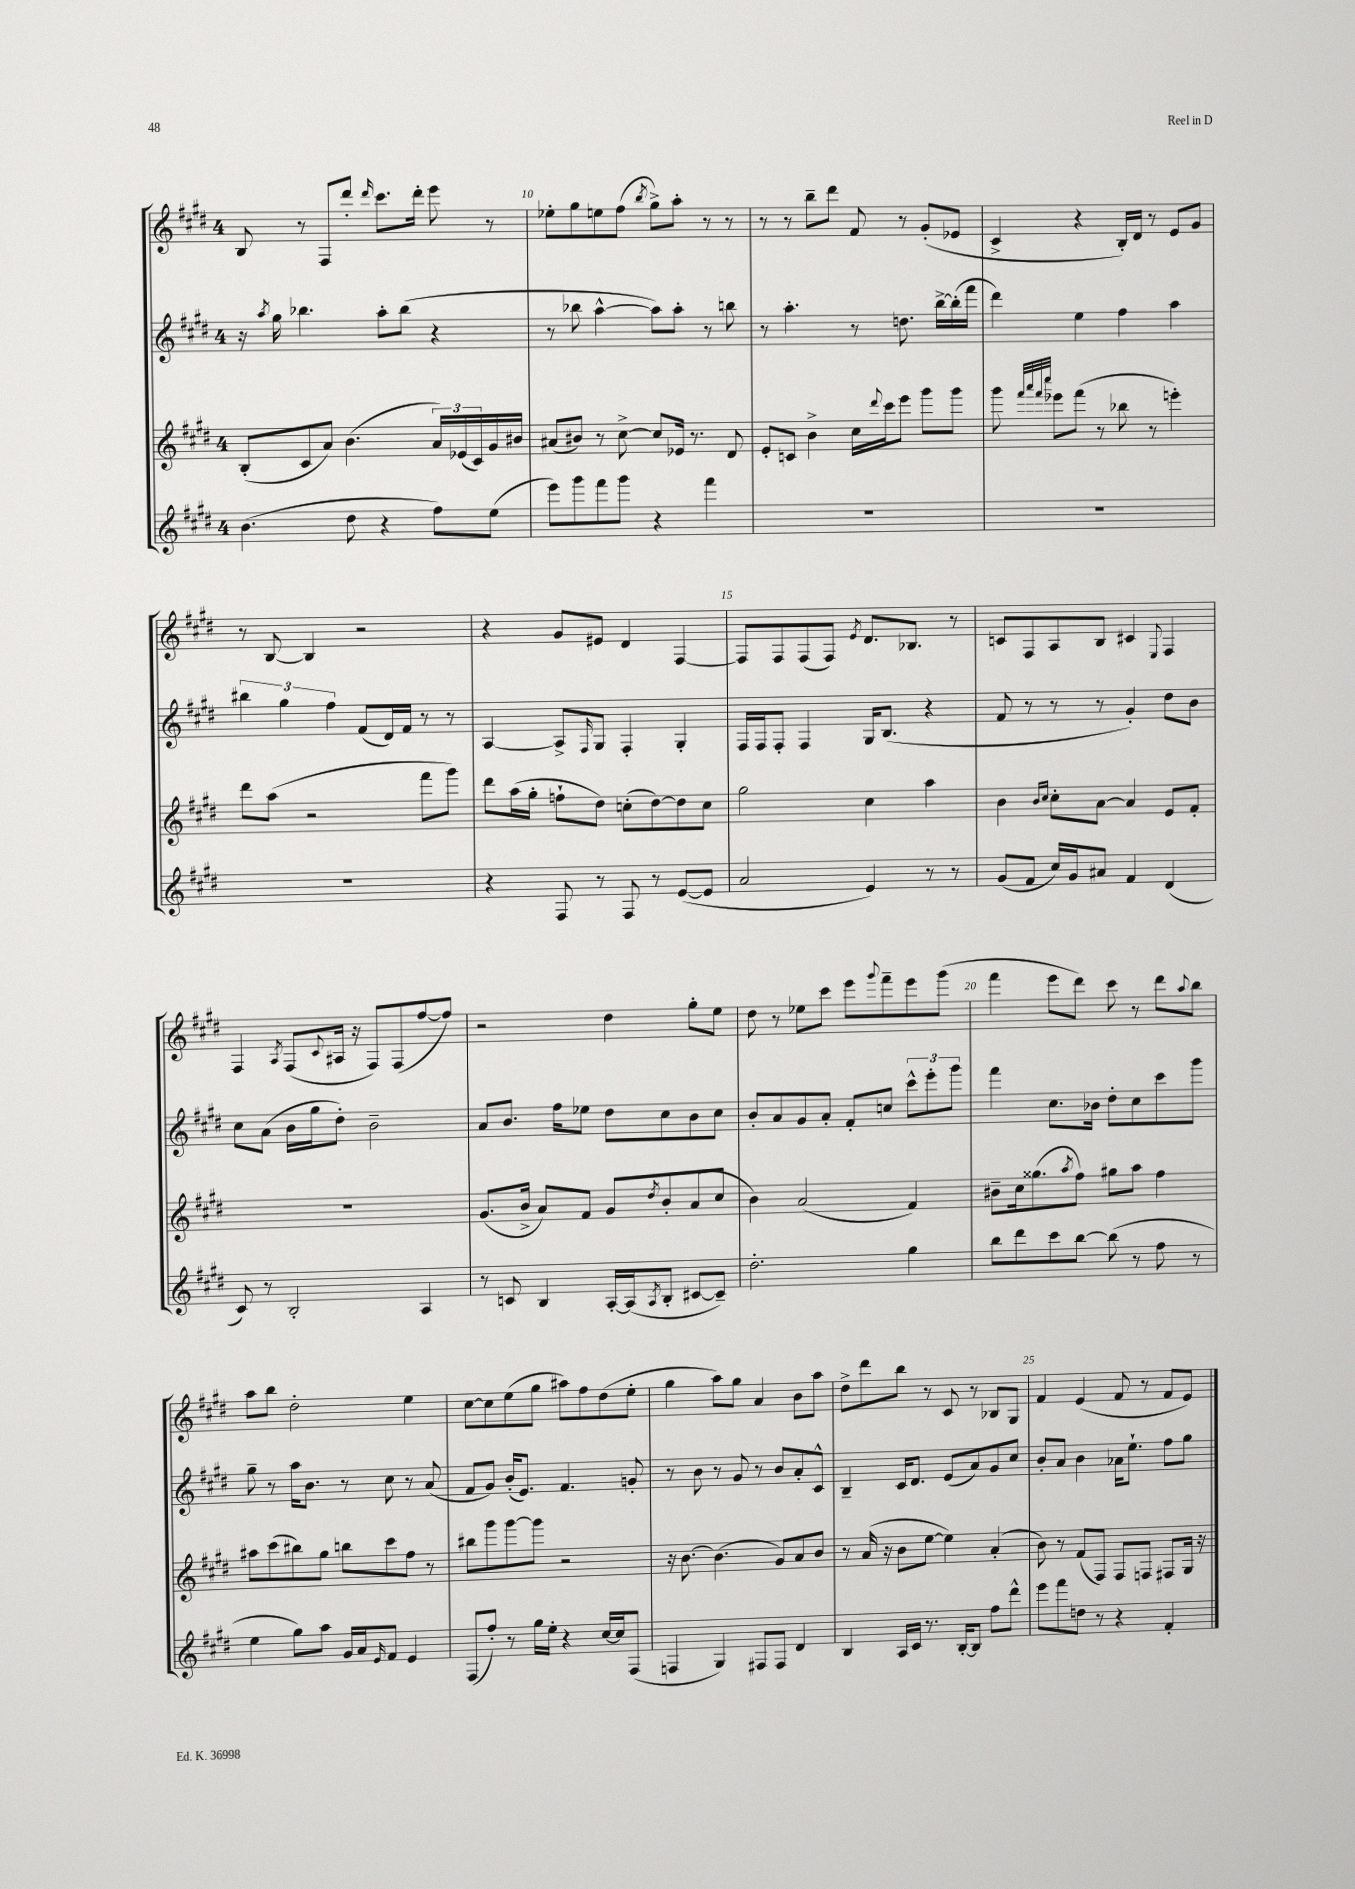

**kern	**kern	**kern	**kern
*staff4	*staff3	*staff2	*staff1
*clefG2	*clefG2	*clefG2	*clefG2
*k[f#c#g#d#]	*k[f#c#g#d#]	*k[f#c#g#d#]	*k[f#c#g#d#]
*M4/4	*M4/4	*M4/4	*M4/4
(4.b\	(8B'/L	16r	8B/
.	.	8qaa/	.
.	.	16gg#\	.
.	8c#/	4.bb-\	8r
.	8a/J)	.	8F#/L
8dd#\	(4.b\	.	8ddd#'/J
.	.	.	16qqddd#/
4r	.	8aa'\L	8.ccc#\L
.	.	(8bb-\J	.
.	.	.	16ddd#'\Jk
8ff#\L)	24a/LL)	4r	8eee\
.	(24e-/	.	.
.	24c#/)	.	.
(8ee\J	16g#/	.	8r
.	16b#/JJ	.	.
=	=	=	=
8eee\L)	(8a#/L	8r	8ee-'\L
8ggg#\	8b#/J)	8bb-\	8gg#\
8fff#\	8r	[4aa^^\	8ee\
8ggg#\J	[8cc#^\	.	(8ff#\J
.	.	.	8qbb/
4r	8cc#/]L	8aa\]L)	8gg#^\L)
.	16e-/Jk	8aa'\J	8aa'\J
.	8.r	.	.
4fff#\	.	8r	8r
.	8d#/	8bb\	8r
=	=	=	=
1r	8e'/L	8r	8r
.	8c/J	4.aa'\	8r
.	4b^\	.	8bb~\L
.	.	.	8ddd#\J
.	16cc#\LL	8r	8f#/
.	8qqddd#/	.	.
.	16ccc#\J	.	.
.	8eee\J	8.dd\	8r
.	8ggg#\L	.	(8g#'/L
.	.	[16bb^\LL	.
.	8ggg#\J	(16bb'\]	8e-/J
.	.	16fff#\JJ	.
=	=	=	=
1r	8ggg#\	4ddd#\)	4c#^/
.	32qqfff#/LLL	.	.
.	32qqaaa/	.	.
.	32qqfff#/	.	.
.	32qqcccc#/JJJ	.	.
.	8eee-\L	.	.
.	(8fff#\J	4ee\	4r
.	8r	.	.
.	8bb-\	4ff#\	16B'/LL)
.	.	.	16d#/JJ
.	8r	.	8r
.	4eee'\)	4aa\	8e/L
.	.	.	8g#/J
=	=	=	=
1r	8ddd#\L	6bb#\	8r
.	(8aa\J	.	[8B/
.	.	6gg#\	.
.	2r	.	4B/]
.	.	6ff#\	.
.	.	(8f#/L	2r
.	.	16d#/L)	.
.	.	16f#/JJ	.
.	8fff#\L	8r	.
.	8ggg#\J)	8r	.
=	=	=	=
4r	8ddd#\L	[4A/	4r
.	(16aa\L	.	.
.	16gg#'\JJ	.	.
8F#/	8ff`\L	8A^/]L	8g#/L
.	.	16qqF#/	.
8r	8dd#\J)	8G#/J	8e#/J
8F#/	(8cc'\L	4F#'/	4d#/
8r	[8dd#\)	.	.
([8e/L	8dd#\]	4G#'/	[4F#/
8e/]J	8cc\J	.	.
=	=	=	=
2a/	2gg#\	16F#/LL	8F#/]L
.	.	16F#/J	.
.	.	8F#'/J	8F#/
.	.	4F#/	(8F#/
.	.	.	8F#/J)
.	.	.	8qe/
4e/)	4cc#\	16G#/LK	8.d#/L
.	.	(8.B/J	.
.	.	.	8.B-/J
8r	4aa\	4r	.
8r	.	.	8r
=	=	=	=
(8g#/L	4b\	8f#/	8c/L
8f#/J	.	8r	8F#/
.	16qqb/LL	.	.
.	16qqcc#/JJ	.	.
16cc#/LL)	8cc#'\L	8r	8A/
16g#/J	.	.	.
8a#/J	[8a\J	8r	8B/J
4f#/	4a/]	4g#'/)	4c#/
.	.	.	8qqE/
(4d#/	8e/L	8dd#\L	4F#/
.	8f#'/J	8b\J	.
=	=	=	=
8c#/)	1r	8cc#\L	4F#/
8r	.	(8a\J	.
.	.	.	8qA/
2B'/	.	16b\LL	(8F#/L
.	.	16gg#\J	.
.	.	.	8qqc#/
.	.	8dd#'\J)	16A#/Jk
.	.	.	16r
.	.	2b~\	8F#/L)
.	.	.	(8F#/
4A/	.	.	[8ff#/
.	.	.	8ff#/]J)
=	=	=	=
8r	(8.g#/L	8a/L	2r
8c/	.	8.b/J	.
.	16b^/Jk	.	.
4B/	8a/L)	.	.
.	.	16ff#\LK	.
.	8f#/J	8ee-\J	.
[16A'/LL	8g#/L	8dd#\L	4dd#\
(16A/]J	.	.	.
8qA/	8qdd#/	.	.
8B'/J	8b'/	8cc#\	.
[8c#/L	(8a/	8b\	8gg#'\L
8c#~/]J)	8cc#/J	8cc#\J	8ee\J
=	=	=	=
2.dd#'\	4b\)	8b'/L	8dd#\
.	.	8a/	8r
.	(2a/	8g#/	8ee-\L
.	.	8a'/J	8ccc#\J
.	.	8f#'/L	8eee\L
.	.	.	8qqggg#/
.	.	8cc/J	8fff#~\
4gg#\	4f#/)	12ccc#^^\L	8eee\
.	.	12eee'\	.
.	.	.	(8ggg#\J
.	.	12ggg#\J	.
=	=	=	=
8bb\L	8b#~\L	4fff#\	4fff#\
8ddd#\	16cc#\k	.	.
.	(8.gg##\	.	.
8ccc#\	.	8.cc#\L	8eee\L
.	8qaa/	.	.
[8bb\J	8ff#\J)	.	8ddd#\J)
.	.	16b-\Jk	.
(8bb\]	8gg#\L	8dd#'\L	8ccc#\
8r	8aa\J	8cc#\	8r
8ff#\	4ff#\	8ccc#\	8ddd#\L
.	.	.	8qqaa/
8r	.	8ggg#\J	8bb\J
=	=	=	=
4ee\	8aa#\L	8gg#~\	8aa\L
.	(8ccc#\	8r	8bb\J
8gg#\L)	8bb#\)	16aa\LK	2dd#'\
.	.	8.b\J	.
8aa\J	8gg#\J	.	.
16g#/LL	8bb\L	8r	.
16a/J	.	.	.
16qqe/	.	.	.
8f#/J	8ccc#\	8cc#\	.
4e/	8ff#\J	8r	4ee\
.	8r	(8a/	.
=	=	=	=
(8F#/L	8bb#\L	8f#/L	[8cc#\L
8ff#'/J)	8ggg#\	8g#/J)	8cc#\]
8r	[8ggg#\	(16b'/LK	(8ee\
.	.	8.e/J)	.
16gg#\LL	8ggg#\]J	.	8gg#\J
16ee'\JJ	.	.	.
4r	2r	4.f#/	8aa#\L)
.	.	.	8ff#\
[16cc#/LL	.	.	(8dd#\
16cc#/]J	.	.	.
(8F#/J	.	8g'/	8ee'\J
=	=	=	=
4F/	16r	8r	4gg#\
.	[8.b\	.	.
.	.	8b\	.
4G#/)	(4.b\]	8r	8aa\L)
.	.	8g#/	8gg#\J
8F#/L	.	8r	4a/
8F#/J	8g#/L)	8b/L	.
4d#/	8a/	8a'/	8b\L
.	8b/J	8c#^^/J	8aa\J
=	=	=	=
4B/	8r	4B~/	8dd#^\L
.	(16a/	.	8ddd#\
.	16r	.	.
16A/LL	8b\L	16c#/LK	8bb\J
16c#/JJ	.	8.d#/J	.
8.r	[8ee\J	.	8r
.	4ee\])	(8e/L	8c#/
[16B'/LK	.	.	.
8B/]J	.	8a/)	8r
8ff#\L	(4a'/	8g#/	8B-/L
8ddd#^^\J	.	8cc#/J	8G#/J
=	=	=	=
8eee\L	8b\)	8b'/L	4f#/
8fff#\	8r	8a/J	.
8dd\J	(8f#/L	4b\	(4e/
8r	8F#/J)	.	.
4r	8F#/L	16a-\LK	8f#/
.	.	8.ee`\J	.
.	8F/J	.	8r
4f#'/	8F#/L	8ff#\L	8f#/L
.	16G#/Jk	8gg#\J	8e/J)
.	16r	.	.
==	==	==	==
*-	*-	*-	*-
